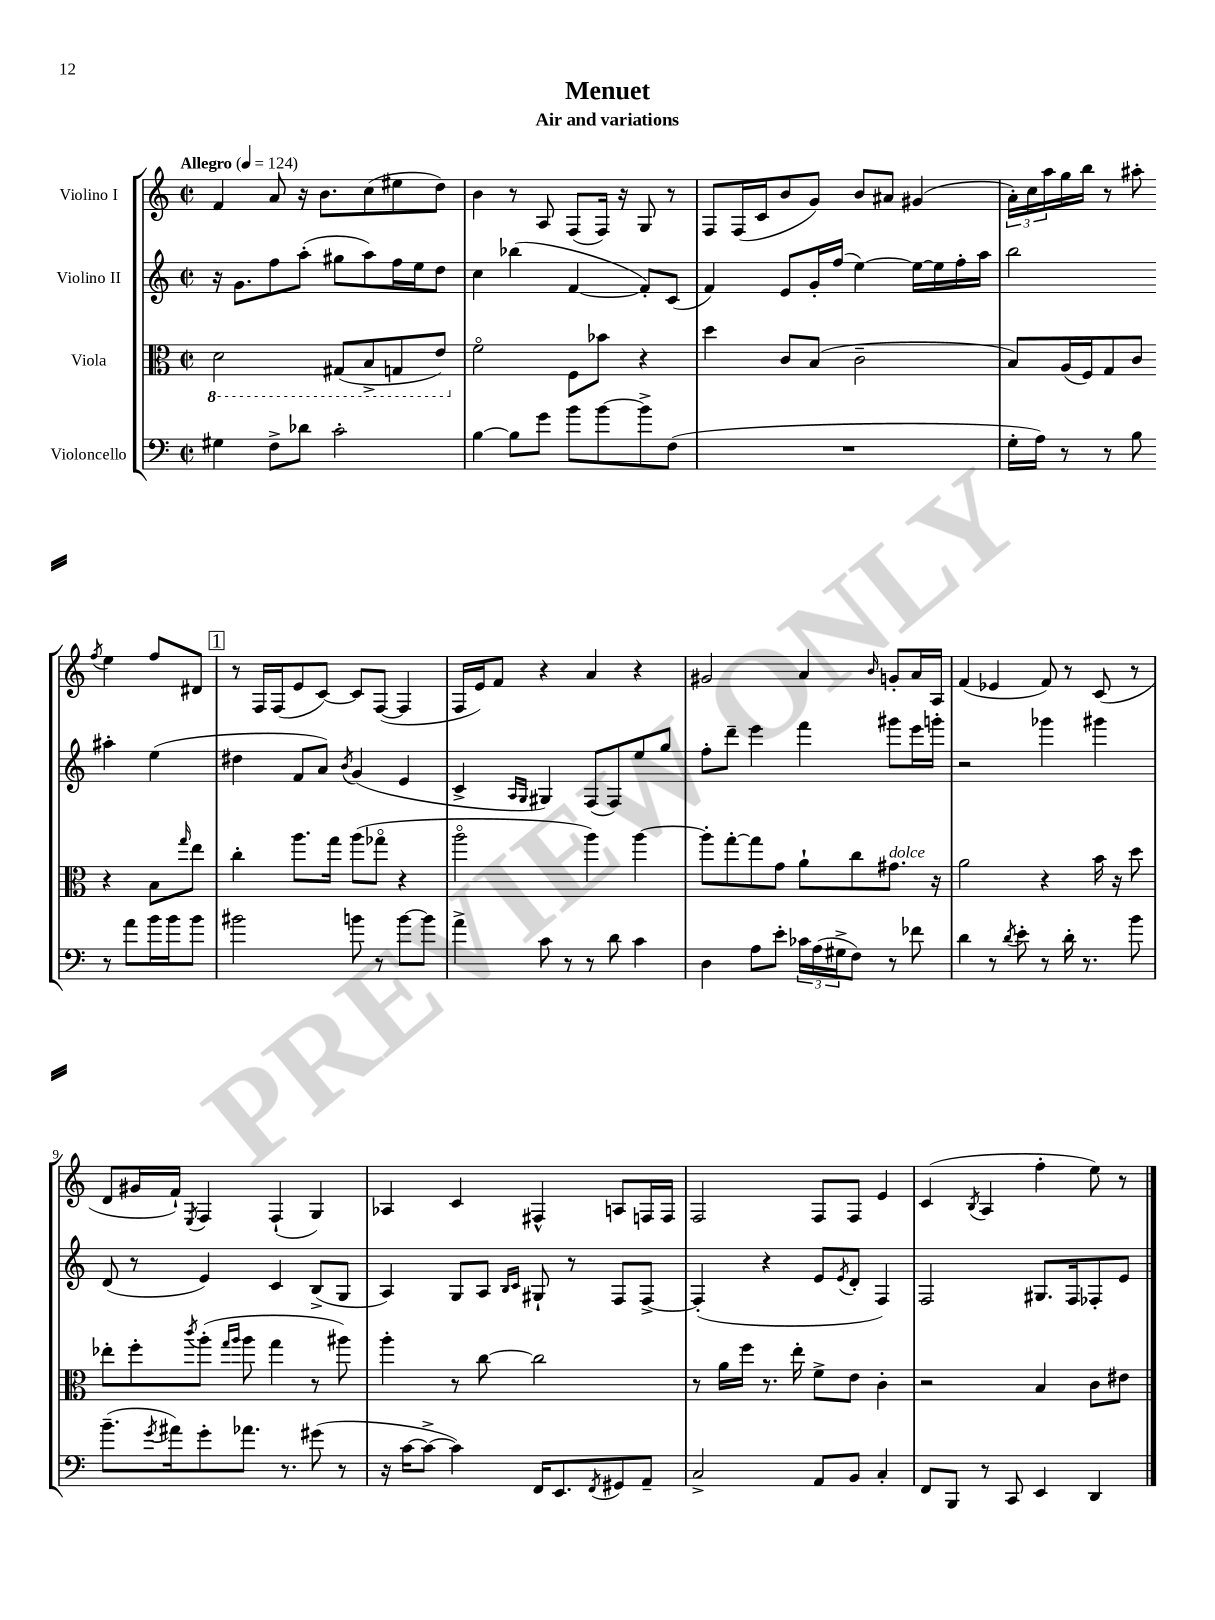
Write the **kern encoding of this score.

**kern	**kern	**kern	**kern
*staff4	*staff3	*staff2	*staff1
*clefF4	*clefC3	*clefG2	*clefG2
*k[]	*k[]	*k[]	*k[]
*M2/2	*M2/2	*M2/2	*M2/2
*met(c|)	*met(c|)	*met(c|)	*met(c|)
*MM124	*MM124	*MM124	*MM124
4G#	2D	16r	4f
.	.	8.g	.
8F^	.	8ff	8a
8d-	.	(8aa'	16r
.	.	.	8.b
2c'	(8GG#	8gg#	.
.	8BB^	8aa)	(8cc
.	8GG	16ff	8ee#
.	.	16ee	.
.	8E)	8dd	8dd)
=	=	=	=
[4B	2fo	4cc	4b
8B]	.	(4bb-	8r
8g	.	.	8A
8b	8F	[4f	(8F
[8b	8b-	.	16F)
.	.	.	16r
8b^]	4r	8f'])	8G
(8F	.	(8c	8r
=	=	=	=
1r	4dd	4f)	8F
.	.	.	(16F
.	.	.	16c
.	8c	8e	8b
.	(8B	16g'	8g)
.	.	(16ff	.
.	2c~	[4ee)	8b
.	.	.	8a#
.	.	16ee_	(4g#
.	.	16ee]	.
.	.	16ff'	.
.	.	16aa	.
=	=	=	=
16G'	8B)	2bb	24a')
.	.	.	24cc
16A)	.	.	.
.	.	.	24aa
8r	(16A	.	16gg
.	16F)	.	16bb
8r	8G	.	8r
8B	8c	.	8aa#'
.	.	.	8qff
8r	4r	4aa#'	4ee
8a	.	.	.
16b	8B	(4ee	8ff
16b	.	.	.
.	16qqgg	.	.
8b	8ee	.	8d#
=	=	=	=
2b#	4cc'	4dd#	8r
.	.	.	16F
.	.	.	(16F
.	8.aa	8f	8e
.	.	8a)	[8c)
.	16gg	.	.
.	.	8qb	.
8b	(8aa	(4g	8c]
8r	8gg-o	.	([8F
[8b	4r	4e	4F]
8b]	.	.	.
=	=	=	=
4a^	2aao	4c^	16F
.	.	.	16e)
.	.	.	8f
.	.	16qqA	.
.	.	16qqG	.
8c	.	4G#)	4r
8r	.	.	.
8r	4aa)	(8F	4a
8d	.	8F)	.
4c	[4aa	8ee	4r
.	.	8gg	.
=	=	=	=
4D	8aa']	8ff'	2g#
.	[8gg'	8ddd~	.
8A	8gg]	4eee	.
8e'	8g	.	.
24c-	8a`	4fff	4a
(24A	.	.	.
24G#^	.	.	.
8F)	8cc	.	.
.	.	.	16qqb
8r	8.g#	8ggg#	8g'
8f-	.	16eee	16a
.	16r	16ggg'	16A
=	=	=	=
4d	2a	2r	(4f
8r	.	.	4e-
8qd	.	.	.
8e'	.	.	.
8r	4r	4ggg-	8f)
16d'	.	.	8r
8.r	.	.	.
.	16b	4ggg#	(8c
.	16r	.	.
8b	8dd	.	8r
=	=	=	=
(8.b~	8ee-'	(8d	8d
.	8ff'	8r	16g#
8qg	.	.	.
16a#)	.	.	16f`)
.	8qccc	.	8qE
8g'	(8aa'	4e)	4F
.	16qqgg	.	.
.	16qqaa	.	.
8.a-	8aa	.	.
.	4gg	4c	(4F`
8.r	.	.	.
(8g#	8r	(8B^	4G)
8r	8aa#)	8G	.
=	=	=	=
16r	4aa'	4A)	4A-
[16c	.	.	.
8c^_	.	.	.
4c])	8r	8G	4c
.	[8cc	8A	.
.	.	16qqB	.
.	.	16qqc	.
16FF	2cc]	8G#`	4F#^^
8.EE	.	.	.
.	.	8r	.
8qFF	.	.	.
8GG#	.	8F	8A
8AA~	.	[8F^	16F
.	.	.	16F
=	=	=	=
2C^	8r	(4F']	2F
.	16a	.	.
.	16ff	.	.
.	8.r	4r	.
.	16ee'	.	.
8AA	8f^	8e	8F
.	.	8qe	.
8BB	8e	8d'	8F
4C'	4c'	4F)	4e
=	=	=	=
8FF	2r	2F	(4c
8BBB	.	.	.
.	.	.	8qB
8r	.	.	4A
8CC	.	.	.
4EE	4B	8.G#	4ff'
.	.	16F	.
4DD	8c	8F-'	8ee)
.	8e#	8e	8r
==	==	==	==
*-	*-	*-	*-
